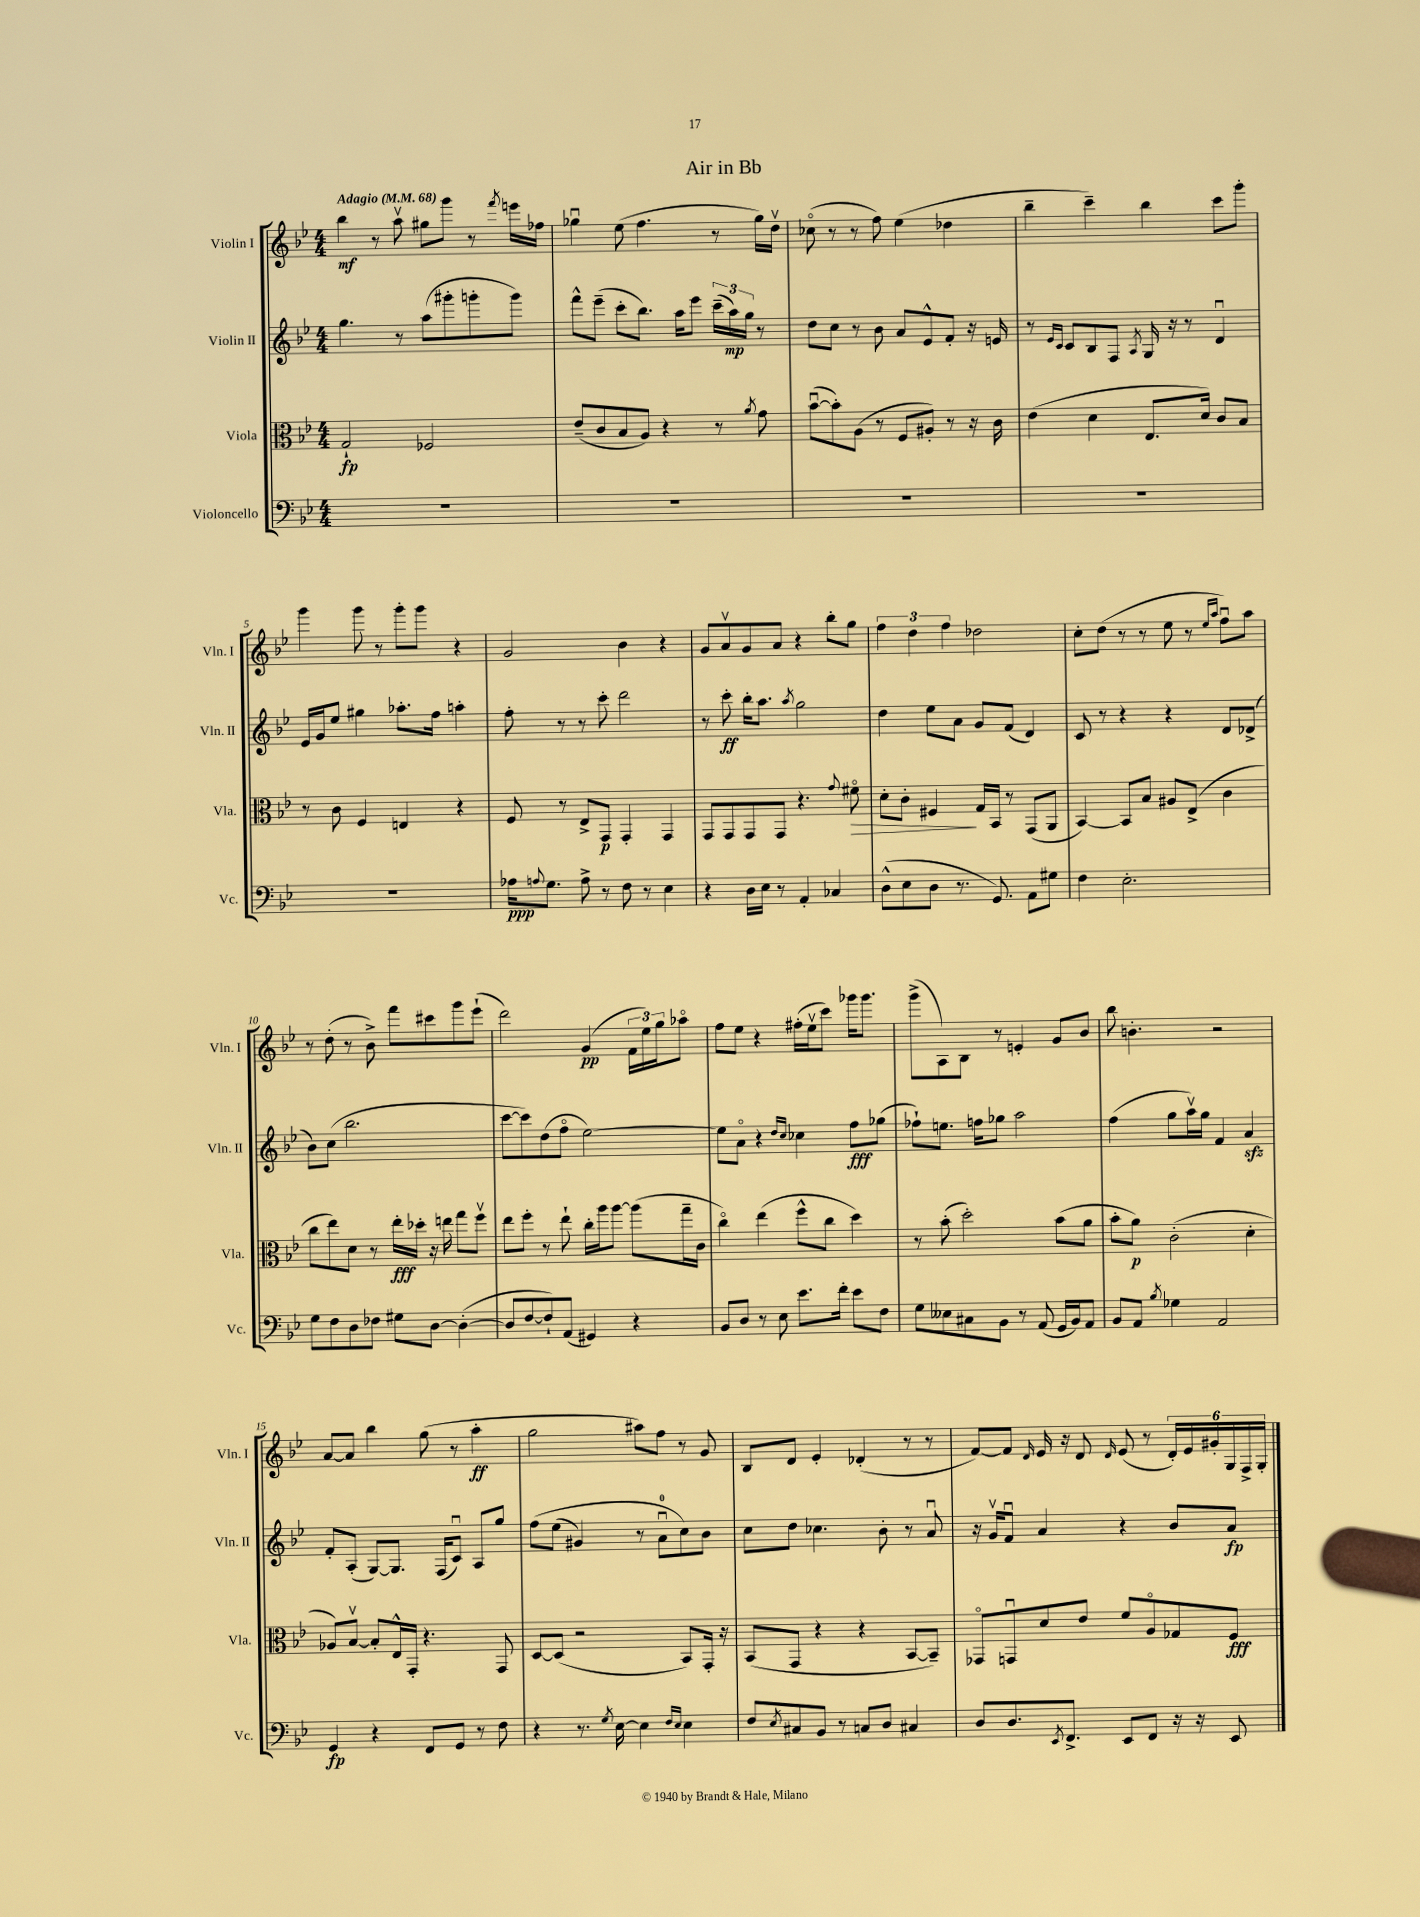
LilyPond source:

\header { title = "Air in Bb" }
<<
\new StaffGroup <<
\new Staff = "s0" \with { instrumentName = "Violin I" shortInstrumentName = "Vln. I" } {
    \clef treble \key bes \major \numericTimeSignature \time 4/4 \tempo "Adagio" 4 = 68
    bes''4\mf r8 a''8\upbow gis''8 g'''8 r8 \acciaccatura { f'''8 } e'''16 fes''16 |
    ges''4\downbow ees''8( f''4. r8 ges''16) d''16\upbow |
    ces''8\flageolet( r8 r8 f''8) ees''4( des''4 |
    bes''4-- c'''4--) bes''4 c'''8 g'''8-. |
    g'''4 g'''8 r8 g'''8-. g'''8 r4 |
    g'2 bes'4 r4 |
    g'8 a'8\upbow g'8 a'8 r4 bes''8-. g''8 |
    \tuplet 3/2 { f''4 d''4 f''4 } des''2 |
    c''8-. d''8( r8 r8 ees''8 r8 \grace { ees''16 a''16 } f''8\downbow) a''8 |
    r8 d''8-.( r8 bes'8->) f'''8 cis'''8 g'''8 ees'''8-!( |
    d'''2) g'4\pp( \tuplet 3/2 { f'16 ees''16) g''16 } aes''8\flageolet |
    f''8 ees''8 r4 fis''16-.( ees''16\upbow c'''8) ges'''16 ges'''8. |
    g'''8->( a8) bes8 r8 e'4-. g'8 bes'8 |
    bes''8 b'4.-. r2 |
    a'8~ a'8 bes''4 g''8( r8 a''4-.\ff |
    g''2 ais''8) f''8 r8 g'8 |
    bes8 d'8 ees'4-. des'4-.( r8 r8 |
    f'8~) f'8 \grace { d'16 } ees'16 r16 d'8 \grace { d'16 } ees'8( r8 \tuplet 6/4 { d'16-.) ees'16 gis'16-. g16 f16-> g16-. } \bar "|." |
}
\new Staff = "s1" \with { instrumentName = "Violin II" shortInstrumentName = "Vln. II" } {
    \clef treble \key bes \major \numericTimeSignature \time 4/4
    g''4. r8 a''8( gis'''8-. g'''8-. g'''8) |
    f'''8-^ ees'''8--( c'''8-. bes''8.) a''16 ees'''8 \tuplet 3/2 { c'''16--( a''16\mp) g''16 } r8 |
    d''8 c''8 r8 bes'8 a'8 ees'8-^ f'8-. r16 e'16 |
    r8 \grace { ees'16 c'16 } c'8 bes8 f8 \acciaccatura { a8 } g16 r16 r8 d'4\downbow |
    ees'16 g'16 ees''8 gis''4 aes''8.-. f''16 a''4-. |
    f''8-. r8 r8 c'''8-. d'''2 |
    r8 c'''8-.\ff bes''16-. a''8. \acciaccatura { a''8 } g''2 |
    d''4 ees''8 a'8 g'8 f'8( d'4) |
    c'8 r8 r4 r4 d'8 des'8->( |
    bes'8) c''8( bes''2. |
    c'''8~ c'''8) d''8( f''8\flageolet ees''2~) |
    ees''8 a'8\flageolet r4 \grace { d''16 c''16 } ces''4 f''8\fff ges''8( |
    fes''8-!) e''8. f''16 ges''8 a''2 |
    f''4( g''8 a''16\upbow) g''16 f'4 a'4\sfz |
    f'8-. a8-.( g8~) g8. f16( c'8\downbow) a8 g''8 |
    f''8\( ees''8( gis'4) r8 a'8-0\downbow c''8\) bes'8 |
    c''8 d''8 ces''4. bes'8-. r8 a'8\downbow |
    r16 g'16\upbow f'8\downbow a'4 r4 bes'8 a'8\fp \bar "|." |
}
\new Staff = "s2" \with { instrumentName = "Viola" shortInstrumentName = "Vla." } {
    \clef alto \key bes \major \numericTimeSignature \time 4/4
    g2-!\fp fes2 |
    ees'8--( c'8 bes8 a8) r4 r8 \acciaccatura { a'8 } g'8 |
    bes'8~\downbow( bes'8-.) a8( r8 f8 ais8-.) r8 r16 c'16 |
    ees'4( d'4 ees8. d'16) c'8 bes8 |
    r8 c'8 f4 e4 r4 |
    f8 r8 ees8-> g,8\p g,4-. g,4 |
    g,8 g,8 g,8 g,8 r4. \appoggiatura { g'8 } fis'8\flageolet\> |
    d'8-. c'8-. fis4\! g16 bes,16 r8 g,8( a,8 |
    bes,4~) bes,8 bes8 ais8 ees8->( c'4 |
    c''8 ees''8) d'8 r8 ees''16-.\fff des''16-. r16 e''16 g''8 f''8\upbow |
    ees''8 f''8-. r8 ees''8-! c''16-. a''16 a''8~ a''8( g''16-- c'16 |
    c''4\flageolet) ees''4( f''8-^ c''8 d''4) |
    r8 bes'8-.( d''2-.) bes'8( a'8 |
    bes'8-. a'8\p) c'2-.( d'4-. |
    aes8) bes8~\upbow bes8-. ees16-^ g,16-. r4. g,8 |
    d8~ d8( r2 bes,8) g,16-. r16 |
    bes,8( g,8 r4 r4 bes,8~ bes,8--) |
    ges,8\flageolet g,8\downbow d'8 ees'8 f'8 a8\flageolet ges8 f8\fff \bar "|." |
}
\new Staff = "s3" \with { instrumentName = "Violoncello" shortInstrumentName = "Vc." } {
    \clef bass \key bes \major \numericTimeSignature \time 4/4
    R1 |
    R1 |
    R1 |
    R1 |
    R1 |
    aes16\ppp \appoggiatura { a8 } g8. a8-> r8 f8 r8 ees4 |
    r4 d16 ees16 r8 a,4-. ces4 |
    d8-^( ees8 d8 r8. g,8.) a,8 gis8 |
    f4 ees2.-. |
    g8 f8 d8 fes8 gis8 d8~ d4~-.( |
    d8 f8~ f8-!) a,8( gis,4) r4 |
    bes,8 d8 r8 ees8 ees'8. f'16-. ees'8 f8 |
    g8 eeses8 cis8 bes,8 r8 a,8( g,16 bes,16) a,8 |
    bes,8 a,8 \acciaccatura { bes8 } ges4 a,2 |
    g,4\fp r4 f,8 g,8 r8 f8 |
    r4 r8. \acciaccatura { g8 } ees16~ ees4 \grace { f16 ees16 } ees4 |
    f8 \acciaccatura { ees8 } cis8 bes,8 r8 c8 d8 cis4 |
    d8 d8. \acciaccatura { ees,8 } f,8.-> ees,8 f,8 r16 r16 ees,8 \bar "|." |
}
>>
>>
